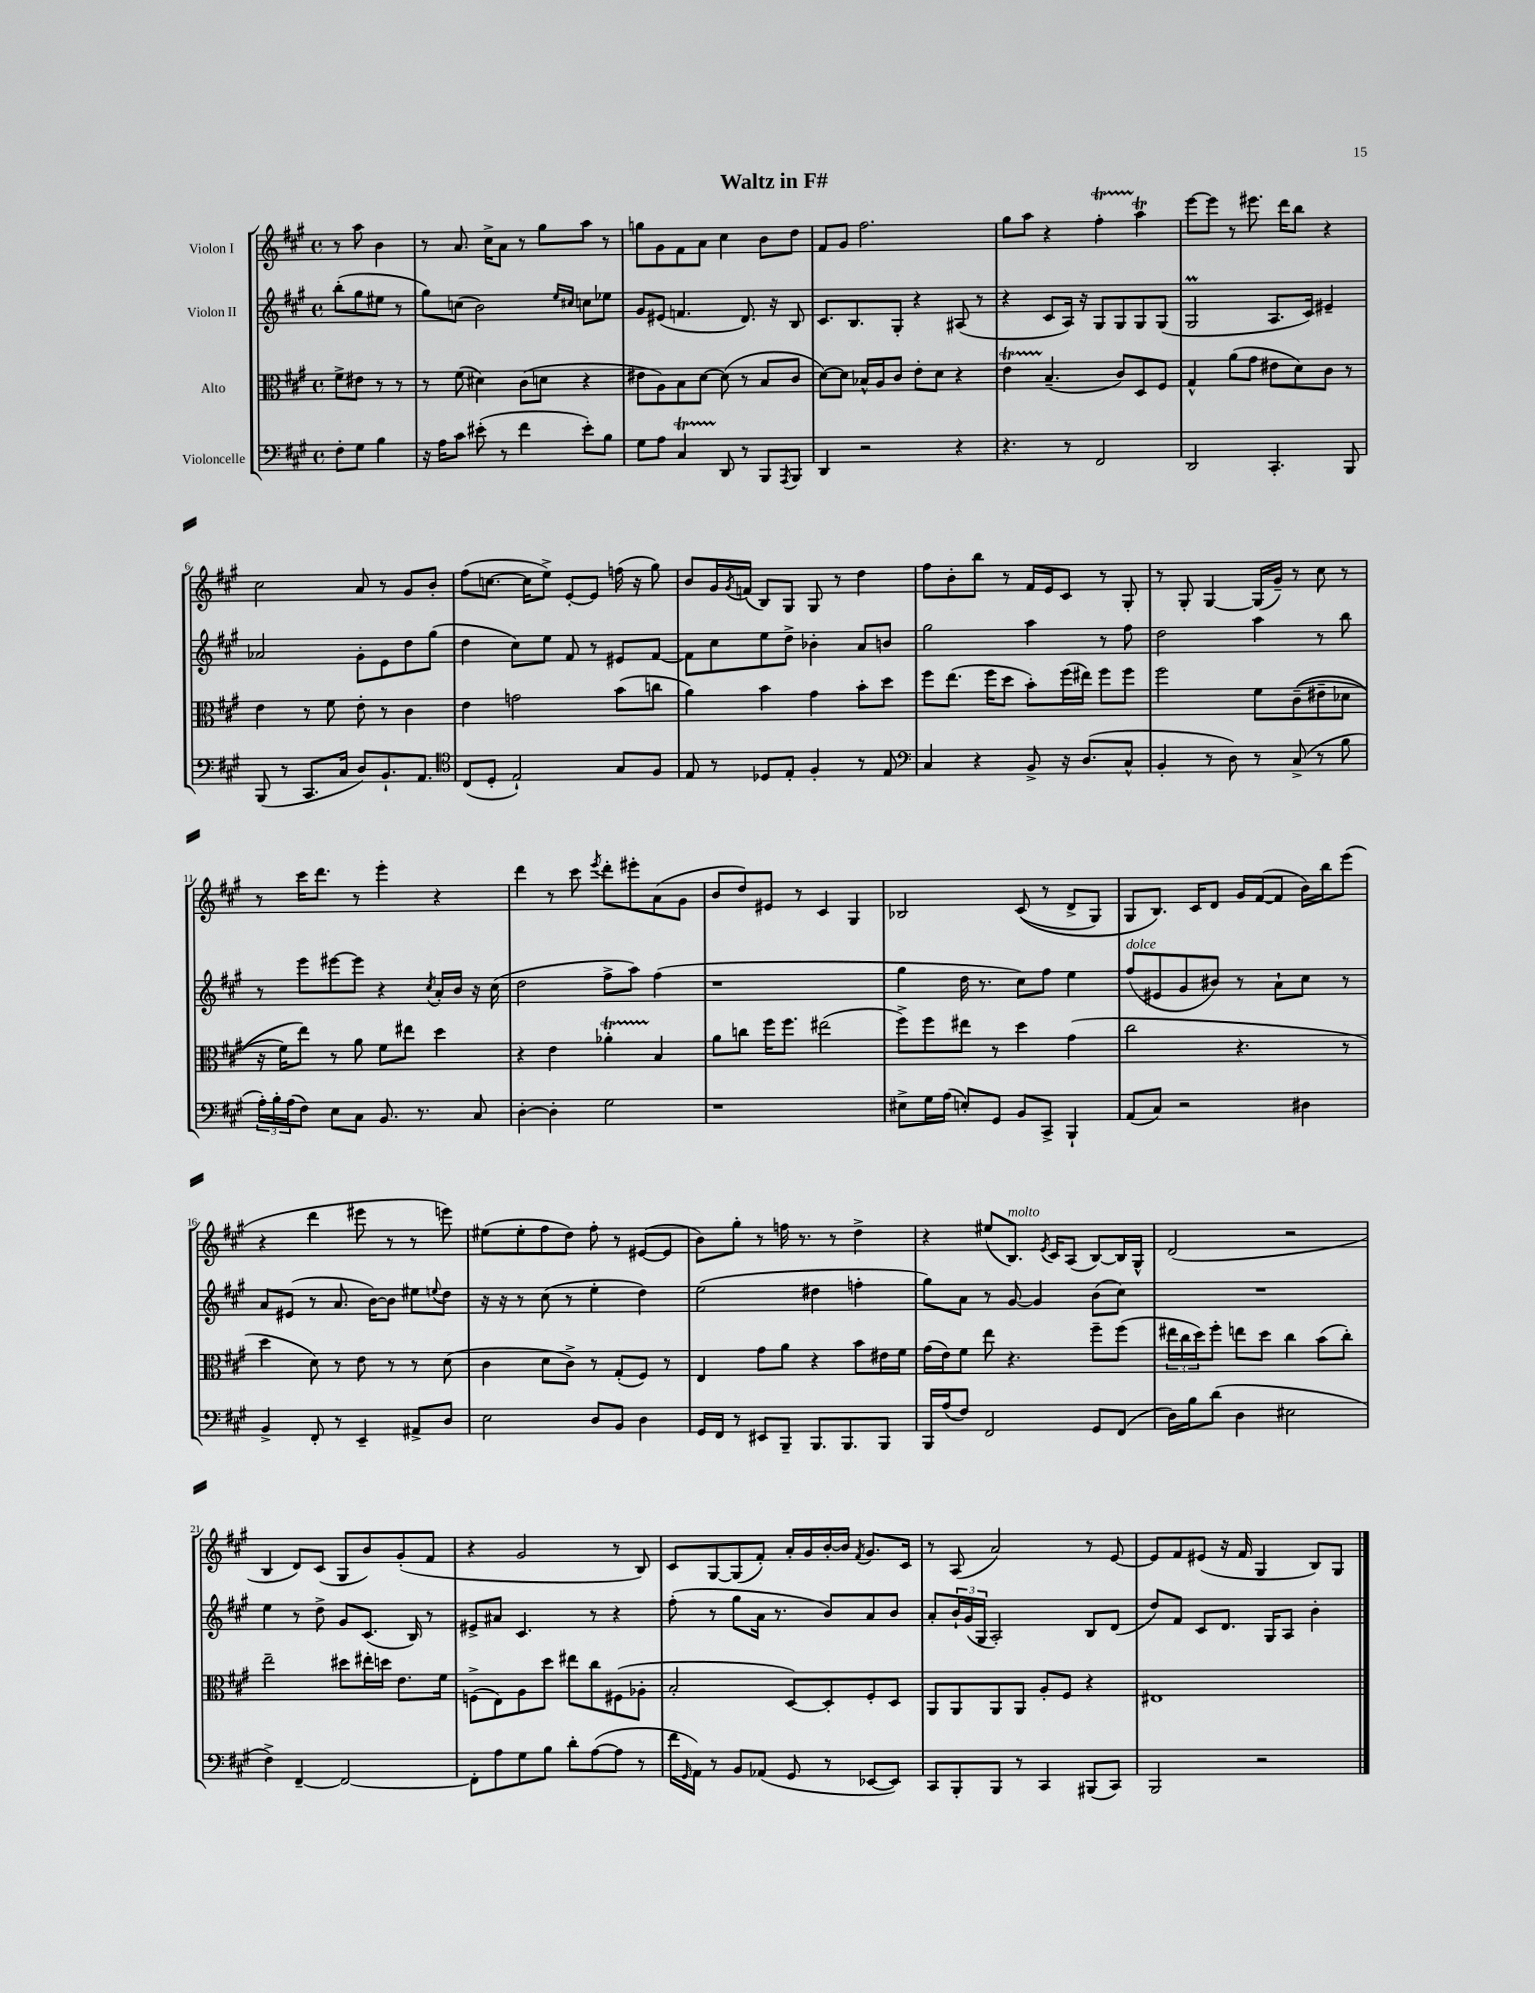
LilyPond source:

\header { title = "Waltz in F#" }
<<
\new StaffGroup <<
\new Staff = "s0" \with { instrumentName = "Violon I" } {
    \clef treble \key a \major \defaultTimeSignature \time 4/4 \partial 2
    r8 a''8 b'4 |
    r8 a'8. cis''16-> a'8 r8 gis''8 a''8 r8 |
    g''8 gis'8 fis'8 a'8 cis''4 b'8 d''8 |
    fis'8 gis'8 fis''2. |
    gis''8 a''8 r4 fis''4-.\startTrillSpan a''4\trill\stopTrillSpan |
    e'''8~ e'''8 r8 eis'''8. d'''16 b''8 r4 |
    cis''2 a'8 r8 gis'8 b'8-. |
    fis''8( c''8.~ c''16 e''8->) e'8~-. e'8 f''16( r16 gis''8) |
    b'8 gis'16 \acciaccatura { gis'8 } f'16( b8) gis8 gis8 r8 d''4 |
    fis''8 b'8-. b''8 r8 fis'16 e'16 cis'8 r8 gis8-. |
    r8 gis8-. gis4~ gis16( gis'16--) r8 cis''8 r8 |
    r8 cis'''16 d'''8. r8 e'''4-. r4 |
    d'''4 r8 cis'''8 \acciaccatura { e'''8 } d'''8-. eis'''8-. a'8( gis'8 |
    b'8 d''8) eis'8 r8 cis'4 gis4 |
    bes2 cis'8(\( r8 d'8-> gis8) |
    gis8 b8.\) cis'16 d'8 gis'16 fis'16~( fis'8 b'16) b''16 e'''8( |
    r4 d'''4 eis'''8 r8 r8 e'''8) |
    eis''8( eis''8-. fis''8 d''8) fis''8-. r8 eis'8~( eis'8 |
    b'8) gis''8-. r8 f''16 r8. r8 d''4-> |
    r4 eis''8( b8.^\markup { \italic "molto" }) \acciaccatura { e'8 } cis'16 a8( b8~) b16 gis16-^ |
    d'2( r2 |
    b4 d'8) cis'8( gis8 b'8) gis'8-.( fis'8 |
    r4 gis'2 r8 b8) |
    cis'8 gis8~ gis8( fis'8-.) a'16-. gis'16 b'16~-. b'16 \acciaccatura { fis'8 } gis'8. cis'16 |
    r8 a8( a'2) r8 e'8~ |
    e'8 fis'8 eis'8( r16 fis'16 gis4 b8) gis8 \bar "|." |
}
\new Staff = "s1" \with { instrumentName = "Violon II" } {
    \clef treble \key a \major \defaultTimeSignature \time 4/4 \partial 2
    b''8-.( gis''8 eis''8 r8 |
    gis''8) c''8( b'2) \grace { e''16 cis''16 } c''8 ees''8 |
    gis'8 eis'8( f'4. d'8.) r16 b8 |
    cis'8. b8. gis8-. r4 ais8( r8 |
    r4 cis'8 a16) r16 gis8 gis8 gis8 gis8( |
    gis2\prall a8. cis'16) eis'4-- |
    aes'2 gis'8-. e'8 d''8 gis''8( |
    d''4 cis''8) e''8 fis'8 r8 eis'8 fis'8~ |
    fis'8 cis''8 e''8 d''8-> bes'4-. a'8 b'8 |
    gis''2 a''4 r8 fis''8 |
    d''2 a''4 r8 b''8 |
    r8 e'''8 eis'''8~ eis'''8 r4 \acciaccatura { cis''8 } a'16-. b'16 r16 cis''16( |
    d''2 fis''8-> a''8) fis''4( |
    r1 |
    gis''4 d''16 r8. cis''8) fis''8 e''4 |
    fis''8^\markup { \italic "dolce" }( eis'8 gis'8 bis'8) r8 a'8-! cis''8 r8 |
    a'8 eis'8( r8 a'8. b'16~) b'8 eis''8 \appoggiatura { e''8 } d''8 |
    r16 r16 r8 cis''8( r8 e''4-. d''4) |
    e''2( dis''4 f''4-. |
    gis''8) a'8 r8 gis'8~ gis'4 b'8( cis''8) |
    R1 |
    e''4 r8 d''8-> gis'8 cis'8.( b16) r8 |
    eis'8-> ais'8 cis'4. r8 r4 |
    fis''8-.( r8 gis''8 a'16 r8. b'8) a'8 b'8 |
    a'8-. \tuplet 3/2 { b'16-! gis'16( gis16 } a2-.) b8 d'8( |
    d''8) fis'8 cis'8 d'8. gis16 a8 b'4-. \bar "|." |
}
\new Staff = "s2" \with { instrumentName = "Alto" } {
    \clef alto \key a \major \defaultTimeSignature \time 4/4 \partial 2
    fis'8-> eis'8 r8 r8 |
    r8 fis'8( dis'4) cis'8( d'8 r4 |
    eis'8 a8) b8 d'8~ d'8( r8 b8 cis'8 |
    d'8~) d'8 bes16-^ a16 cis'8 e'8-. d'8 r4 |
    e'4\startTrillSpan b4.--\stopTrillSpan( cis'8) d8 fis8 |
    gis4-^ a'8( gis'8 eis'8 d'8) cis'8 r8 |
    e'4 r8 fis'8 e'8-. r8 cis'4 |
    e'4 g'2 b'8( c''8 |
    a'4) b'4 gis'4 b'8-. d''8 |
    fis''8 e''8.( fis''16 d''8 b'8-.) fis''16( eis''16) fis''8 fis''8 |
    fis''2 fis'8 cis'8--(\( eis'8-- des'8 |
    r16 fis'16) e''8\) r8 a'8 fis'8 eis''8 d''4 |
    r4 e'4 aes'4-.\startTrillSpan b4\stopTrillSpan |
    a'8 c''8 fis''16 fis''8. eis''2( |
    fis''8->) fis''8 eis''8 r8 d''4 gis'4( |
    cis''2 r4. r8 |
    d''4 d'8) r8 e'8 r8 r8 d'8( |
    cis'4 d'8 cis'8->) r8 gis8-.( fis8) r8 |
    e4 gis'8 a'8 r4 b'8 eis'16 fis'16 |
    gis'16( e'16) fis'8 e''8 r4. fis''8-- fis''8( |
    \tuplet 3/2 { eis''16 cis''16 d''16) } fis''8-. e''8 d''8 cis''4 b'8( cis''8-.) |
    e''2-- dis''8 eis''16-. d''16 e'8. fis'16 |
    f8->( e8) a8 d''8 eis''8 cis''8 fis8( aes8-. |
    b2-. d8~) d8-. fis8-. d8 |
    a,8 a,8 a,8 a,8 a8-. fis8 r4 |
    eis1 \bar "|." |
}
\new Staff = "s3" \with { instrumentName = "Violoncelle" } {
    \clef bass \key a \major \defaultTimeSignature \time 4/4 \partial 2
    fis8-. gis8 b4 |
    r16 a16 cis'8 eis'8-.( r8 fis'4 eis'8-.) b8 |
    gis8 a8 cis4\startTrillSpan d,8\stopTrillSpan r8 b,,8 \acciaccatura { a,,8 } b,,8 |
    d,4 r2 r4 |
    r4. r8 fis,2 |
    d,2 cis,4.-. b,,8 |
    b,,8( r8 cis,8. cis16 d8) b,8.-! a,8. |
    \clef tenor cis8( d8-. e2-!) gis8 fis8 |
    e8 r8 des8 e8-. fis4-. r8 e8 |
    \clef bass cis4 r4 b,8-> r16 d8.( cis8-^ |
    b,4-. r8 d8) r8 cis8->( r8 b8 |
    \tuplet 3/2 { a16-.) b16-. a16( } fis8) e8 cis8 b,8. r8. cis8 |
    d4~-. d4-. gis2 |
    r1 |
    eis8-> gis16 a16( e8-.) gis,8 b,8 cis,8-> b,,4-! |
    a,8( cis8) r2 dis4 |
    b,4-> fis,8-. r8 e,4-- ais,8-> d8 |
    e2 d8 b,8 d4 |
    gis,16 fis,16 r8 eis,8 b,,8-- b,,8. b,,8. b,,8 |
    b,,16 a16( fis8) fis,2 gis,8 fis,8( |
    d16) b16 d'8( d4 eis2 |
    fis4->) fis,4~-- fis,2~ |
    fis,8-. a8 gis8 b8 d'8-. a8~( a8 r8 |
    fis'16 \grace { gis,16 } a,16) r8 b,8 aes,8( gis,8 r8 ees,8~ ees,8) |
    cis,8 b,,8-. b,,8 r8 cis,4 bis,,8( cis,8) |
    b,,2 r2 \bar "|." |
}
>>
>>
